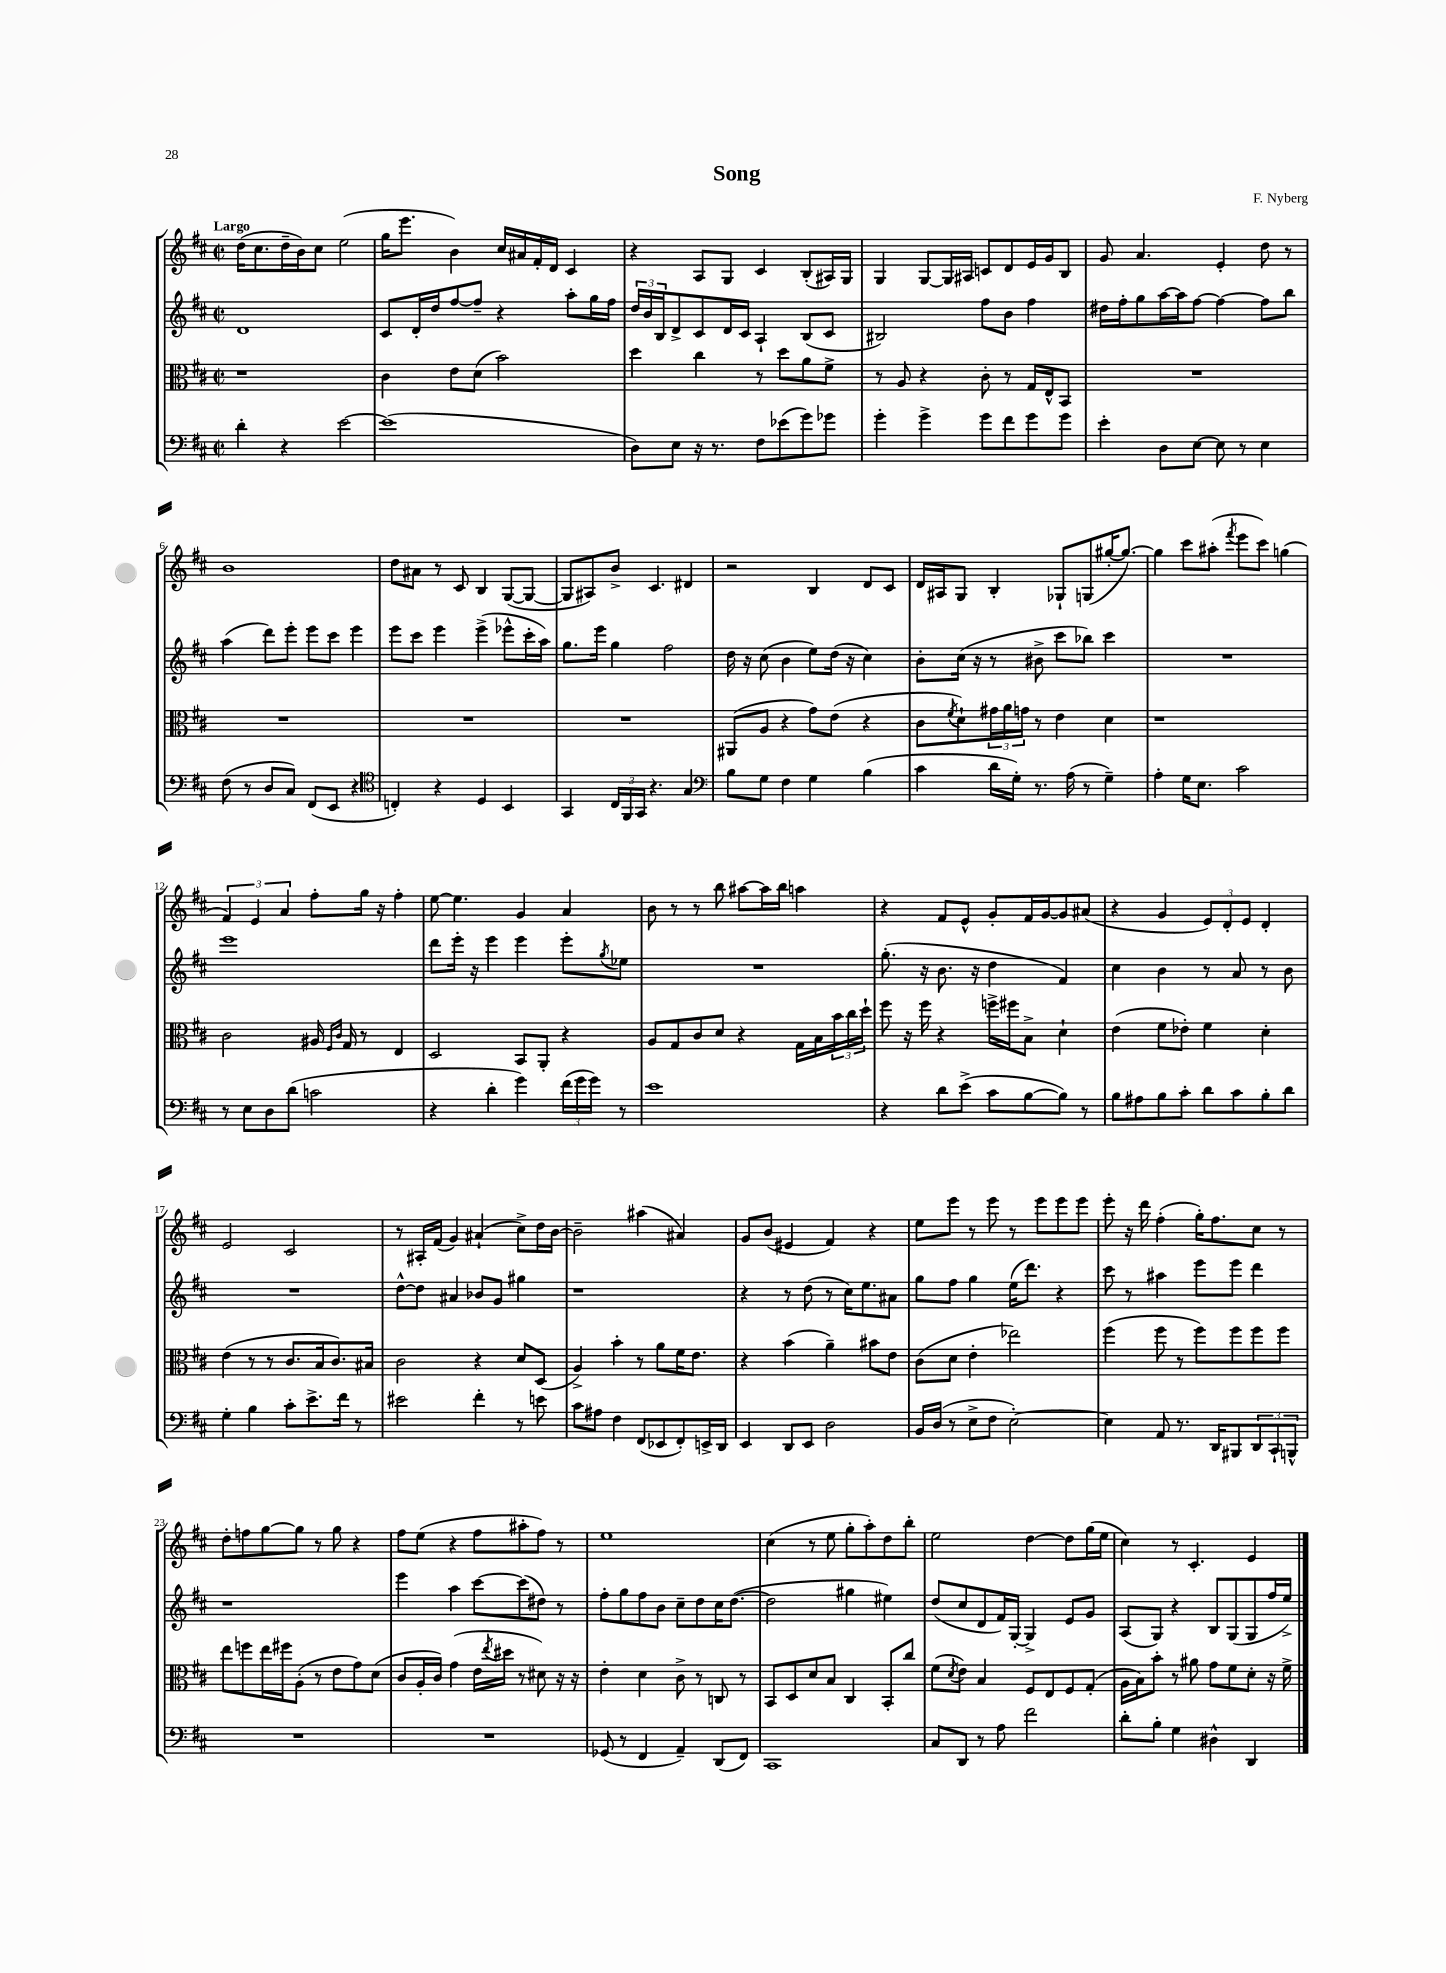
\header { title = "Song" composer = "F. Nyberg" }
<<
\new StaffGroup <<
\new Staff = "s0" {
    \clef treble \key d \major \defaultTimeSignature \time 2/2 \tempo "Largo"
    d''16( cis''8. d''16-- b'16) cis''8 e''2( |
    g''16 e'''8. b'4) cis''16 ais'16 fis'16-. d'16 cis'4 |
    r4 a8 g8 cis'4 b8-.( ais16) g16 |
    g4 g8~ g16 ais16 c'8 d'8 e'16 g'16 b8 |
    g'8 a'4. e'4-. d''8 r8 |
    b'1 |
    d''8 ais'8 r8 cis'8 b4 g8~( g8~ |
    g8 ais8) b'8-> cis'4. dis'4 |
    r2 b4 d'8 cis'8 |
    d'16 ais16 g8 b4-. ges8-! g8( gis''16~-. gis''8.~) |
    gis''4 cis'''8 ais''8-.( \acciaccatura { fis'''8 } e'''8 cis'''8) g''4( |
    \tuplet 3/2 { fis'4) e'4 a'4 } fis''8-. g''16 r16 fis''4-. |
    e''8~ e''4. g'4 a'4 |
    b'8 r8 r8 b''8 ais''8~ ais''16 b''16 a''4 |
    r4 fis'8 e'8-^ g'8-. fis'16 g'16~ g'8 ais'8( |
    r4 g'4 \tuplet 3/2 { e'8) d'8-. e'8 } d'4-. |
    e'2 cis'2 |
    r8 ais16-. fis'16( g'4) ais'4-!( cis''8->) d''16 b'16~ |
    b'2-- ais''4( ais'4) |
    g'8 b'8( eis'4 fis'4) r4 |
    e''8 e'''8 r8 e'''8 r8 e'''8 e'''8 e'''8 |
    e'''8-. r16 d'''16 fis''4-.( g''16-.) fis''8. cis''8 r8 |
    d''8-. f''8 g''8~ g''8 r8 g''8 r4 |
    fis''8 e''8( r4 fis''8 ais''8-. fis''8) r8 |
    e''1 |
    cis''4( r8 e''8 g''8-. a''8-.) d''8 b''8-. |
    e''2 d''4~ d''8 g''16( e''16 |
    cis''4) r8 cis'4.-. e'4 \bar "|." |
}
\new Staff = "s1" {
    \clef treble \key d \major \defaultTimeSignature \time 2/2
    d'1 |
    cis'8 d'16-. d''16 fis''8~ fis''8-- r4 a''8-. g''16 fis''16 |
    \tuplet 3/2 { d''16 b'16 b16 } d'8-> cis'8 d'16 cis'16 a4-! b8( cis'8 |
    bis2) fis''8 b'8 fis''4 |
    dis''16 fis''16-. g''8 a''16~ a''16 fis''8~ fis''4~ fis''8 b''8 |
    a''4( d'''8) e'''8-. e'''8 cis'''8 e'''4 |
    e'''8 cis'''8 e'''4 e'''4->( ees'''8-^ cis'''16-. a''16) |
    g''8. e'''16 g''4 fis''2 |
    d''16 r16 cis''8( b'4 e''8) d''16( r16 cis''4) |
    b'8-. cis''16( r16 r8 bis'8-> cis'''8 bes''8) cis'''4 |
    R1 |
    e'''1 |
    d'''8 e'''16-. r16 e'''4 e'''4 e'''8-. \acciaccatura { g''8 } ees''8 |
    R1 |
    g''8.-.( r16 b'8. r16 d''4 fis'4) |
    cis''4 b'4 r8 a'8 r8 b'8 |
    R1 |
    d''8~-^ d''8 ais'4 bes'8 g'8 gis''4 |
    r1 |
    r4 r8 d''8( r8 cis''16) e''8. ais'8 |
    g''8 fis''8 g''4 e''16( d'''8.) r4 |
    cis'''8 r8 ais''4 e'''8 e'''8 d'''4 |
    r1 |
    e'''4 a''4 cis'''8~ cis'''8( dis''8) r8 |
    fis''8-. g''8 fis''8 b'8 cis''8-- d''8 cis''16 d''8.~( |
    d''2 gis''4 eis''4) |
    d''8( cis''8 d'8 fis'16) g16~-. g4-> e'8 g'8 |
    a8( g8) r4 b8 g8( g8 fis''16 e''16->) \bar "|." |
}
\new Staff = "s2" {
    \clef alto \key d \major \defaultTimeSignature \time 2/2
    r1 |
    cis'4 e'8 d'8( b'2) |
    d''4 cis''4 r8 d''8 a'8 fis'8-> |
    r8 a8 r4 cis'8-. r8 g16 e16-^ b,8 |
    R1 |
    R1 |
    R1 |
    R1 |
    ais,8( a8 r4 g'8) e'8( r4 |
    cis'8 \acciaccatura { fis'8 } d'8-!) \tuplet 3/2 { gis'16 a'16 g'16 } r8 e'4 d'4 |
    r1 |
    cis'2 ais16 \grace { fis16 cis'16 } g16 r8 e4 |
    d2 b,8 a,8-. r4 |
    a8 g8 cis'8 d'8 r4 g16 b16 \tuplet 3/2 { b'16 cis''16 d''16-! } |
    fis''8 r16 fis''16 r4 f''16-> fis''16 b8-> d'4-! |
    e'4( fis'8 ees'8-.) fis'4 d'4-. |
    e'4( r8 r8 cis'8. b16 cis'8.) bis16 |
    cis'2 r4 d'8 d8( |
    a4->) b'4-. r8 a'8 fis'16 e'8. |
    r4 b'4( a'4--) bis'8 e'8 |
    cis'8( d'8 e'4-. ees''2) |
    fis''4( fis''8 r8 fis''8) fis''8 fis''8 fis''8 |
    e''8 f''8 e''16 fis''16 a8-.( r8 e'8 g'8) d'8( |
    cis'8 a16-. cis'16) g'4( e'16 \acciaccatura { e''8 } dis''16 r8 dis'8) r16 r16 |
    e'4-. d'4 cis'8-> r8 c8 r8 |
    b,8 d8 d'8 b8 cis4 b,8-. cis''8 |
    fis'8( \acciaccatura { d'8 } e'8) b4 fis8 e8 fis8 g8-.( |
    a16 b16) b'8-. r8 ais'8 g'8 fis'8 d'8-. r16 fis'16-> \bar "|." |
}
\new Staff = "s3" {
    \clef bass \key d \major \defaultTimeSignature \time 2/2
    d'4-. r4 e'2~ |
    e'1( |
    d8) e8 r16 r8. fis8 ees'8( g'8) ges'8 |
    g'4-. g'4-> g'8 fis'8 g'8 g'8 |
    e'4-. d8 e8~ e8 r8 e4 |
    fis8( r8 d8 cis8) fis,8( e,8 r4 |
    \clef tenor c4-.) r4 d4 b,4 |
    g,4 \tuplet 3/2 { cis16 fis,16 g,16 } r4. g4 |
    \clef bass b8 g8 fis4 g4 b4( |
    cis'4 d'16 g16-.) r8. a16( r8 g4--) |
    a4-. g16 e8. cis'2 |
    r8 e8 d8 d'8( c'2 |
    r4 d'4-. g'4) \tuplet 3/2 { fis'16( g'16 g'16) } r8 |
    e'1 |
    r4 d'8 e'8->( cis'8 b8~ b8) r8 |
    b8 ais8 b8 cis'8-. d'8 cis'8 b8-. d'8 |
    g4-. b4 cis'8-. e'8.-> fis'16 r8 |
    eis'2 fis'4-. r8 e'8 |
    cis'8 ais8 fis4 fis,8( ees,8 fis,8-.) e,16-> d,16 |
    e,4 d,8 e,8 d2 |
    b,16 d16( r8 e8-> fis8 e2~-.) |
    e4 a,8 r8. d,16 bis,,8 \tuplet 3/2 { d,8 cis,8-! b,,8-^ } |
    R1 |
    R1 |
    ges,8( r8 fis,4 a,4--) d,8( fis,8) |
    cis,1 |
    cis8 d,8 r8 a8 fis'2 |
    d'8-. b8-. g4 dis4-^ d,4 \bar "|." |
}
>>
>>
